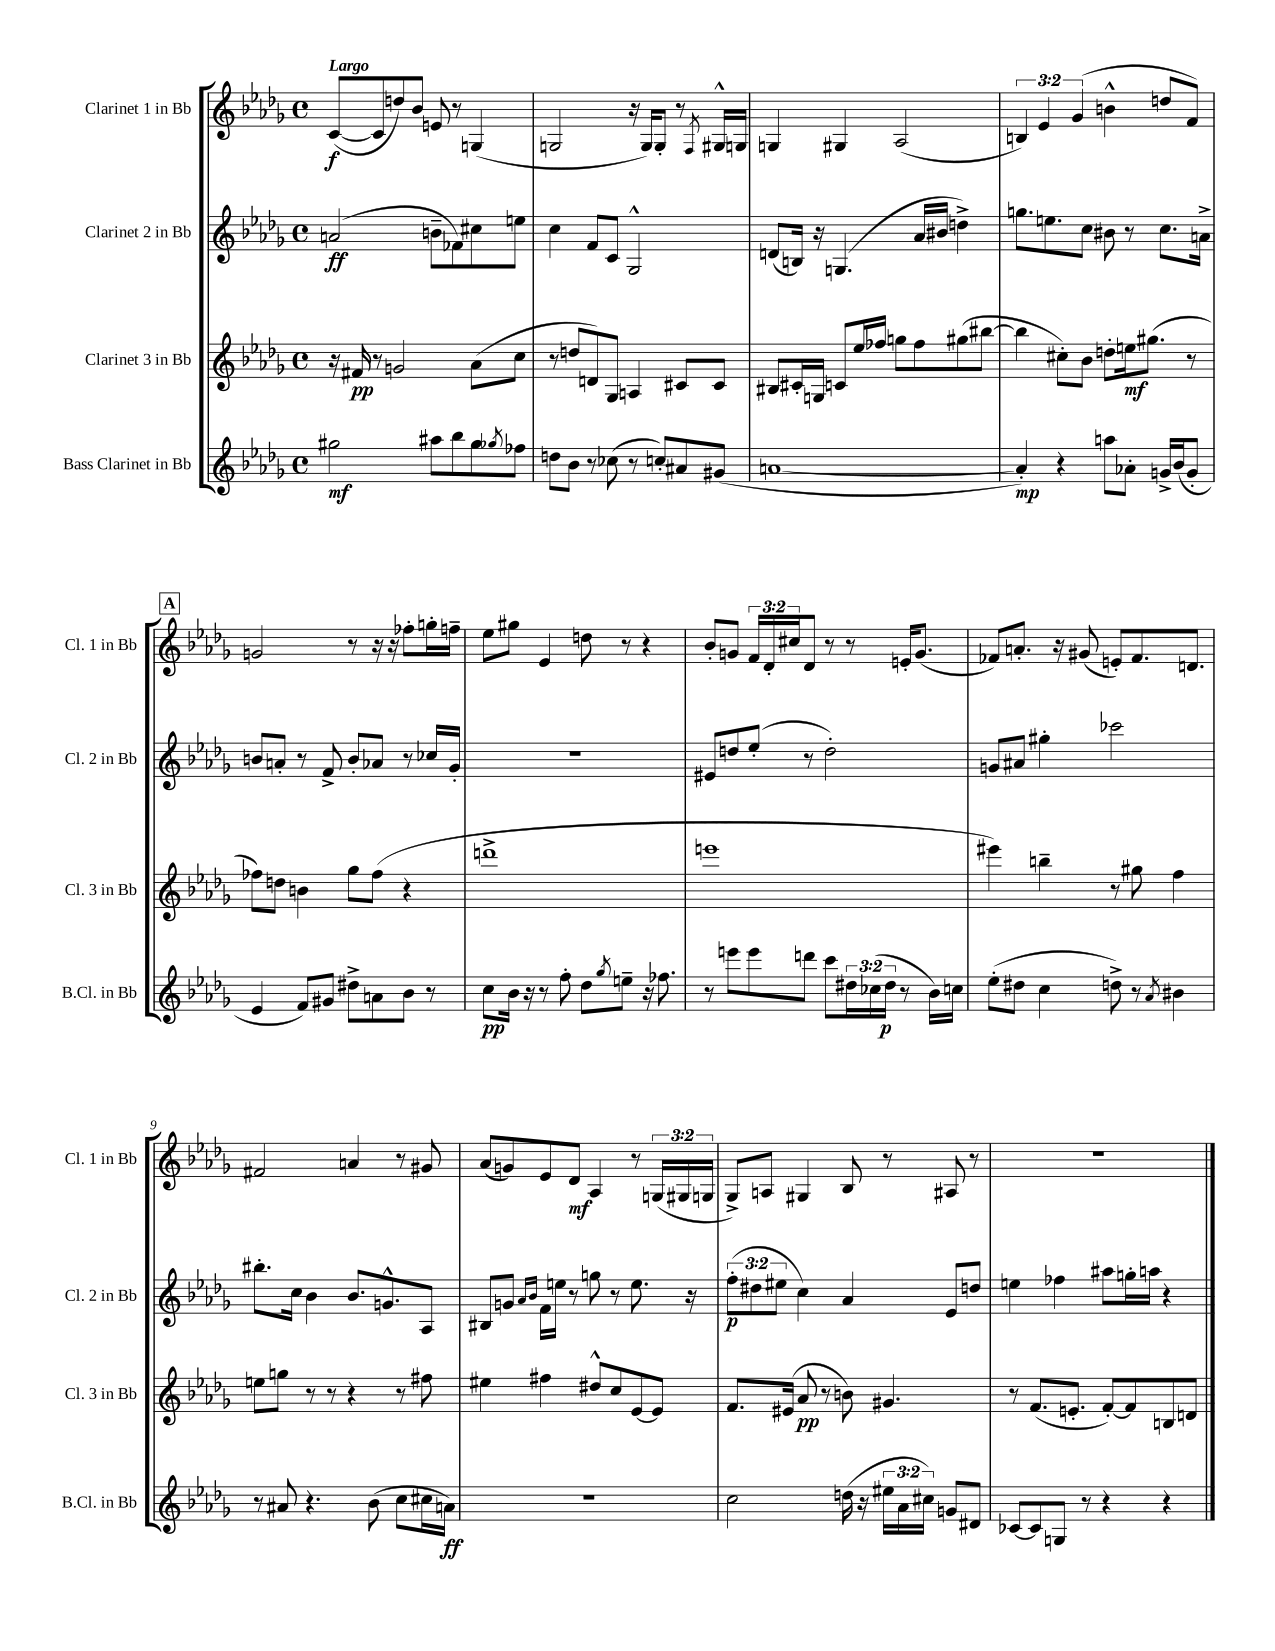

**kern	**kern	**kern	**kern
*staff4	*staff3	*staff2	*staff1
*clefG2	*clefG2	*clefG2	*clefG2
*k[b-e-a-d-g-]	*k[b-e-a-d-g-]	*k[b-e-a-d-g-]	*k[b-e-a-d-g-]
*M4/4	*M4/4	*M4/4	*M4/4
*met(c)	*met(c)	*met(c)	*met(c)
2gg#\	16r	(2a/	([8c/L
.	16f#/	.	.
.	8r	.	8c/]
.	2g/	.	8dd/)
.	.	.	8b-/J
8aa#\L	.	8b~\L	8e/
8bb-\	.	8f-\)	8r
8gg#\	(8a-\L	8cc#\	(4G/
8qgg-/	.	.	.
8ff-\J	8cc\J	8ee\J	.
=	=	=	=
8dd\L	8r	4cc\	2G/
8b-\J	8dd/L	.	.
8r	8d/)	8f/L	.
(8cc-\	8G-/J	8c/J	.
8r	4A/	2G-^^/	16r
.	.	.	16G/LK)
8cc'/L)	.	.	8G'/J
8a#/	8c#/L	.	8r
.	.	.	8qF/
(8g#/J	8c#/J	.	16G#^^/LL
.	.	.	16G/JJ
=	=	=	=
[1a	8B#/L	(8d/L	4G/
.	16c#'/L	16B/Jk)	.
.	16G/JJ	16r	.
.	8c/L	(4.G/	4G#/
.	16ee-/L	.	.
.	16ff-/JJ	.	.
.	8gg\L	.	(2A-/
.	8ff-\	16a-/LL	.
.	.	16b#/JJ	.
.	(8gg#\	4dd^\)	.
.	[8bb#\J	.	.
=	=	=	=
4a'/])	4bb#\]	8.gg\L	6B/)
.	.	.	6e-/
.	.	8.ee\	.
4r	8cc#'\L)	.	.
.	.	.	(6g-/
.	8b-\J	8cc\J	.
8aa\L	8dd'\L	8b#\	4b^^\
8a-'\J	16ee\k	8r	.
.	(8.gg#\J	.	.
16g^/LL	.	8.cc\L	8dd/L
(16b-/J	.	.	.
8g'/J	8r	.	8f/J)
.	.	16a^\Jk	.
=	=	=	=
4e-/	8ff-\L)	8b/L	2g/
.	8dd\J	8a'/J	.
8f/L)	4b\	8r	.
8g#/J	.	8f^/	.
8dd#^\L	8gg-\L	8b'/L	8r
8a\	(8ff-\J	8a-/J	16r
.	.	.	16r
8b-\J	4r	8r	8ff-'\L
8r	.	16cc-/LL	16gg'\L
.	.	16g-'/JJ	16ff~\JJ
=	=	=	=
8cc\L	1ddd^	1r	8ee-\L
16b-\Jk	.	.	8gg#\J
16r	.	.	.
8r	.	.	4e-/
8ff'\	.	.	.
8dd-\L	.	.	8dd\
8qgg-/	.	.	.
8ee~\J	.	.	8r
16r	.	.	4r
8.ff-\	.	.	.
=	=	=	=
8r	1eee	8e#/L	8b-'/L
8eee\L	.	8dd/	8g/J
8eee\	.	(8ee-'/J	24f/LL
.	.	.	24d-'/
.	.	.	24cc#/J
8ddd\J	.	8r	8d-/J
8ccc\L	.	2dd'\)	8r
24dd#\L	.	.	8r
(24cc-\	.	.	.
24dd#\JJ	.	.	.
8r	.	.	16e'/LK
.	.	.	(8.g/J
16b-\LL)	.	.	.
16cc\JJ	.	.	.
=	=	=	=
(8ee-'\L	4eee#\)	8g/L	8f-/L)
8dd#\J	.	8a#/J	8.a'/J
4cc\	4bb~\	4gg#'\	.
.	.	.	16r
.	.	.	(8g#/
8dd^\)	8r	2ccc-\	8e'/L)
8r	8gg#\	.	8.f-/
8qa-/	.	.	.
4b#\	4ff\	.	.
.	.	.	8.d/J
=	=	=	=
8r	8ee\L	8.bb#'\L	2f#/
8a#/	8gg\J	.	.
.	.	16cc\Jk	.
4.r	8r	4b-\	.
.	8r	.	.
.	4r	8.b-/L	4a/
(8b-\	.	.	.
.	.	8.g^^/	.
8cc\L	8r	.	8r
16cc#\L	8ff#\	8A-/J	8g#/
16a\JJ)	.	.	.
=	=	=	=
1r	4ee#\	8B#/L	(8a-/L
.	.	8g/J	8g/)
.	.	16qqa-/LL	.
.	.	16qqb-/JJ	.
.	4ff#\	16f\LL	8e-/
.	.	16ee\JJ	.
.	.	8r	8d-/J
.	8dd#^^/L	8gg\	4A-/
.	8cc/	8r	.
.	[8e-/	8.ee\	8r
.	8e-/]J	.	(24G/LL
.	.	.	24G#/
.	.	16r	.
.	.	.	24G/JJ
=	=	=	=
2cc\	8.f/L	(12ff'\L	8G-^/L)
.	.	12dd#\	.
.	.	.	8A/J
.	.	12ee#\J	.
.	(16e#/Jk	.	.
.	8a-/	4cc\)	4G#/
.	8r	.	.
(16dd\	8b\)	4a-/	8B-/
16r	.	.	.
24ee#\LL	4.g#/	.	8r
24a-\	.	.	.
24cc#\JJ)	.	.	.
8g/L	.	8e-/L	8A#/
8d#/J	.	8dd/J	8r
=	=	=	=
[8c-/L	8r	4ee\	1r
8c-/]	(8.f/L	.	.
8G/J	.	4ff-\	.
.	8.e'/J	.	.
8r	.	.	.
4r	[8f'/L)	8aa#\L	.
.	8f/]	16gg'\L	.
.	.	16aa\JJ	.
4r	8B/	4r	.
.	8d/J	.	.
==	==	==	==
*-	*-	*-	*-
